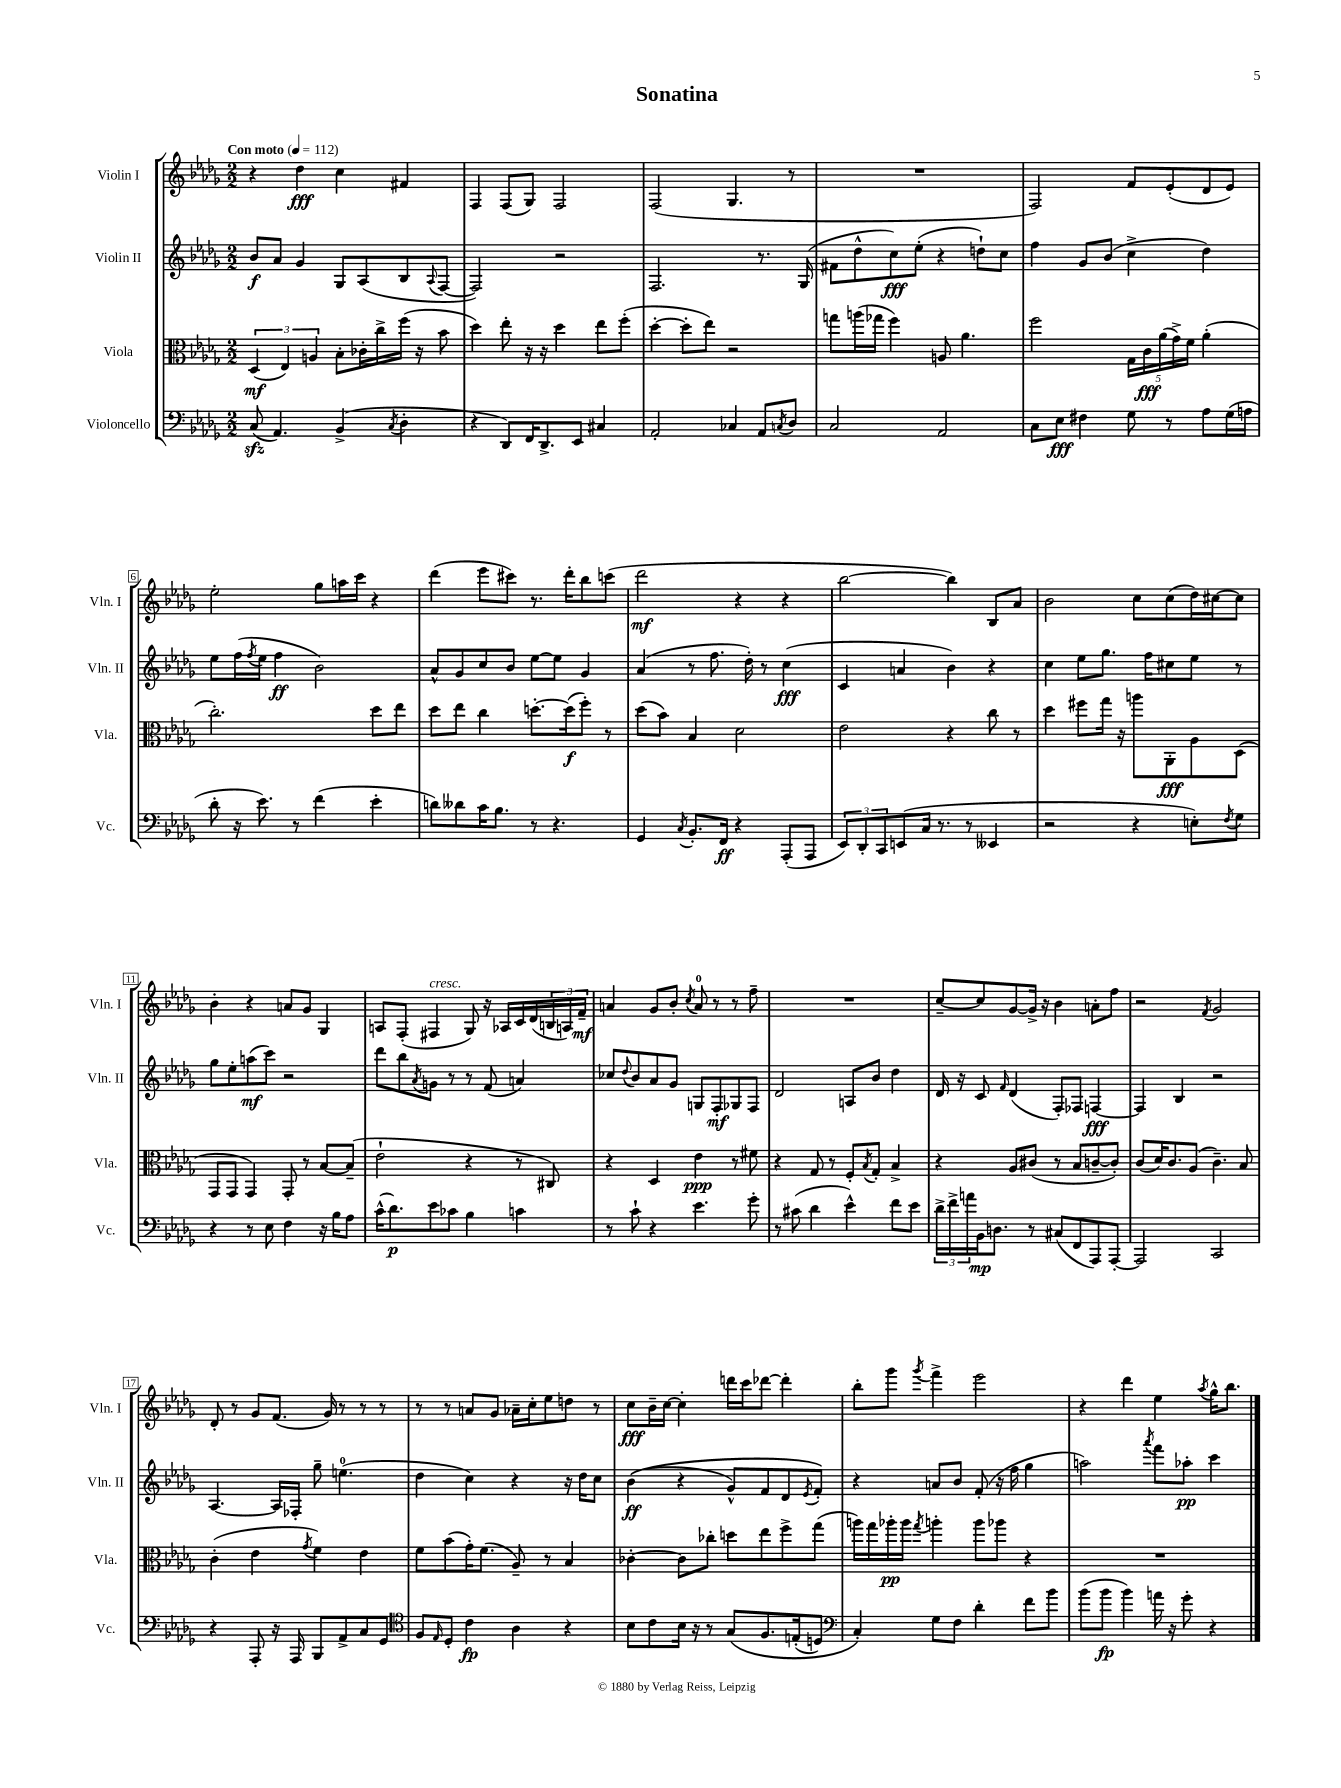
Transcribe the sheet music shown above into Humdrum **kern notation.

**kern	**dynam	**kern	**dynam	**kern	**dynam	**kern	**dynam
*part4	*part4	*part3	*part3	*part2	*part2	*part1	*part1
*staff4	*staff4	*staff3	*staff3	*staff2	*staff2	*staff1	*staff1
*I"Violoncello	*	*I"Viola	*	*I"Violin II	*	*I"Violin I	*
*I'Vc.	*	*I'Vla.	*	*I'Vln. II	*	*I'Vln. I	*
*clefF4	*	*clefC3	*	*clefG2	*	*clefG2	*
*k[b-e-a-d-g-]	*	*k[b-e-a-d-g-]	*	*k[b-e-a-d-g-]	*	*k[b-e-a-d-g-]	*
*M2/2	*	*M2/2	*	*M2/2	*	*M2/2	*
*MM112	*	*MM112	*	*MM112	*	*MM112	*
=1	=1	=1	=1	=1	=1	=1	=1
!	!	!	!	!	!	!LO:TX:a:B:t=Con moto	!
(8Czz/	.	(6D-/	mf	8b-/L	f	4r	.
4.AA-/)	.	.	.	8a-/J	.	.	.
.	.	6E-/)	.	.	.	.	.
.	.	.	.	4g-/	.	4dd-\	fff
.	.	6An/	.	.	.	.	.
(4BB-^/	.	8B-'\L	.	8G-/L	.	4cc\	.
.	.	16c-X'\L	.	(8A-/	.	.	.
.	.	16cc^\	.	.	.	.	.
8qC/	.	.	.	.	.	.	.
4D-'\	.	(16ff\JJ	.	8B-/	.	4f#X/	.
.	.	16r	.	.	.	.	.
.	.	.	.	8qqA-/	.	.	.
.	.	8b-\	.	[8F/J	.	.	.
=2	=2	=2	=2	=2	=2	=2	=2
4r	.	4dd-\)	.	2F/])	.	4F/	.
8DD-/L)	.	8ee-'\	.	.	.	(8F/L	.
16FF/K	.	16r	.	.	.	8G-/J)	.
8.DD-^/	.	16r	.	.	.	.	.
.	.	4dd-\	.	2r	.	2F/	.
8EE-/J	.	.	.	.	.	.	.
4C#X/	.	8ee-\L	.	.	.	.	.
.	.	(8ff'\J	.	.	.	.	.
=3	=3	=3	=3	=3	=3	=3	=3
2AA-'/	.	[4dd-'\	.	2.F/	.	(2F/	.
.	.	8dd-'\L]	.	.	.	.	.
.	.	8ee-\J)	.	.	.	.	.
4C-X/	.	2r	.	.	.	4.G-/	.
8AA-/L	.	.	.	8.r	.	.	.
8qCn/	.	.	.	.	.	.	.
8D-/J	.	.	.	.	.	8r	.
.	.	.	.	(16G-/	.	.	.
=4	=4	=4	=4	=4	=4	=4	=4
2C/	.	8ggn\L	.	8f#X\L	.	1r	.
.	.	(16aan\L	.	8dd-^^\	.	.	.
.	.	16gg-X\JJ	.	.	.	.	.
.	.	4ff\)	.	8cc\)	fff	.	.
.	.	.	.	(8ee-'\J	.	.	.
2AA-/	.	8An/	.	4r	.	.	.
.	.	4.a-\	.	.	.	.	.
.	.	.	.	8ddn`\L)	.	.	.
.	.	.	.	8cc\J	.	.	.
=5	=5	=5	=5	=5	=5	=5	=5
8C\L	.	2ff\	.	4ff\	.	2F/)	.
8E-\J	fff	.	.	.	.	.	.
4F#X\	.	.	.	8g-/L	.	.	.
.	.	.	.	(8b-/J	.	.	.
8G-\	.	20G-\LL	.	4cc^\	.	8f/L	.
.	.	20c\	fff	.	.	.	.
.	.	(20a-\	.	.	.	.	.
8r	.	.	.	.	.	(8e-'/	.
.	.	20g-^\)	.	.	.	.	.
.	.	20f\JJ	.	.	.	.	.
8A-\L	.	(4a-'\	.	4dd-\)	.	8d-/	.
(16G-\L	.	.	.	.	.	8e-/J)	.
16An\JJ	.	.	.	.	.	.	.
!!LO:LB:g=z
=6	=6	=6	=6	=6	=6	=6	=6
8d-'\	.	2.cc'\)	.	8ee-\L	.	2ee-'\	.
16r	.	.	.	(16ff\L	.	.	.
.	.	.	.	8qff/	.	.	.
8.e-\)	.	.	.	16ee-\JJ	.	.	.
.	.	.	.	4ff\	ff	.	.
8r	.	.	.	.	.	.	.
(4f\	.	.	.	2b-\)	.	8gg-\L	.
.	.	.	.	.	.	16aan\L	.
.	.	.	.	.	.	16ccc\JJ	.
4e-'\	.	8dd-\L	.	.	.	4r	.
.	.	8ee-\J	.	.	.	.	.
=7	=7	=7	=7	=7	=7	=7	=7
8dn\L)	.	8dd-\L	.	8a-^^/L	.	(4ddd-\	.
8d--X\	.	8ee-\J	.	8g-/	.	.	.
16c\K	.	4cc\	.	8cc/	.	8eee-\L	.
8.B-\J	.	.	.	.	.	.	.
.	.	.	.	8b-/J	.	8ccc#X\J)	.
8r	.	[8.ddn'\L	.	[8ee-\L	.	8.r	.
4.r	.	.	.	8ee-\J]	.	.	.
.	.	(16dd\k]	f	.	.	16ddd-'\KL	.
.	.	8ff'\J)	.	4g-/	.	8bb-\	.
.	.	8r	.	.	.	(8cccn\J	.
=8	=8	=8	=8	=8	=8	=8	=8
4GG-/	.	(8dd-\L	.	(4a-/	.	2ddd-\	mf
.	.	8b-\J)	.	.	.	.	.
8qC/	.	.	.	.	.	.	.
8.BB-'/L	.	4B-/	.	8r	.	.	.
.	.	.	.	8.ff\	.	.	.
16FF/Jk	ff	.	.	.	.	.	.
4r	.	2d-\	.	.	.	4r	.
.	.	.	.	16dd-'\)	.	.	.
.	.	.	.	8r	.	.	.
(8AAA-'/L	.	.	.	(4cc\	fff	4r	.
8AAA-/J	.	.	.	.	.	.	.
=9	=9	=9	=9	=9	=9	=9	=9
12EE-/L)	.	2e-\	.	4c/	.	[2bb-\	.
12DD-'/	.	.	.	.	.	.	.
12CC/	.	.	.	.	.	.	.
(8EEn/	.	.	.	4an/	.	.	.
16C/Jk	.	.	.	.	.	.	.
8.r	.	.	.	.	.	.	.
.	.	4r	.	4b-\)	.	4bb-\])	.
8r	.	.	.	.	.	.	.
4EE--X/	.	8cc\	.	4r	.	8B-/L	.
.	.	8r	.	.	.	8a-/J	.
=10	=10	=10	=10	=10	=10	=10	=10
2r	.	4dd-\	.	4cc\	.	2b-\	.
.	.	8ff#X\L	.	8ee-\L	.	.	.
.	.	16gg-\Jk	.	8.gg-\J	.	.	.
.	.	16r	.	.	.	.	.
4r	.	8aan\L	.	.	.	8cc\L	.
.	.	.	.	16ff\KL	.	.	.
.	.	8AA-'\	fff	8cc#X\	.	(8cc\	.
8En'\L)	.	8A-\	.	8ee-\J	.	16dd-\L)	.
.	.	.	.	.	.	[16cc#X\J	.
8qF/	.	.	.	.	.	.	.
8G-\J	.	(8D-\J	.	8r	.	8cc#\J]	.
!!LO:LB:g=z
=11	=11	=11	=11	=11	=11	=11	=11
4r	.	8GG-/L	.	8gg-\L	.	4b-'\	.
.	.	8GG-/J	.	8ee-'\	.	.	.
8r	.	4GG-/)	.	(8aan\	mf	4r	.
8E-\	.	.	.	8ccc\J)	.	.	.
4F\	.	8GG-'/	.	2r	.	8an/L	.
.	.	8r	.	.	.	8g-/J	.
16r	.	[8B-/L	.	.	.	4G-/	.
16B-\KL	.	.	.	.	.	.	.
8A-\J	.	(8B-~/J]	.	.	.	.	.
=12	=12	=12	=12	=12	=12	=12	=12
(16c^^\KL	.	2e-`\	.	8ddd-\L	.	8An/L	.
8.d-\)	p	.	.	.	.	.	.
.	.	.	.	8bb-\	.	(8F'/J	.
.	.	.	.	8qa-/	.	.	.
!	!	!	!	!	!	!LO:TX:a:i:t=cresc.	!
8e-\	.	.	.	8gn\J	.	4F#X/	.
8c-X\J	.	.	.	8r	.	.	.
4B-\	.	4r	.	8r	.	8G-/)	.
.	.	.	.	(8f/	.	16r	.
.	.	.	.	.	.	16A-X/LL	.
4cn\	.	8r	.	4an/)	.	16c/	.
.	.	.	.	.	.	(16d-/	.
.	.	8C#X/)	.	.	.	24Bn/	.
.	.	.	.	.	.	24An/)	.
.	.	.	.	.	.	24f~/JJ	mf
=13	=13	=13	=13	=13	=13	=13	=13
8r	.	4r	.	8cc-X/L	.	4an/	.
.	.	.	.	8qqdd-/	.	.	.
8c`\	.	.	.	8b-/	.	.	.
4r	.	4D-/	.	8a-/	.	8g-/L	.
.	.	.	.	8g-/J	.	8b-'/J	.
.	.	.	.	.	.	8qcc/	.
4.e-\	.	4e-\	ppp	8Gn/L	.	8a/	.
.	.	.	.	8F'/	mf	8r	.
.	.	8r	.	8G-X/	.	8r	.
8g-'\	.	8f#X\	.	8F/J	.	8ff~\	.
=14	=14	=14	=14	=14	=14	=14	=14
8r	.	4r	.	2d-/	.	1r	.
(8c#X\	.	.	.	.	.	.	.
4d-\	.	8G-/	.	.	.	.	.
.	.	8r	.	.	.	.	.
4e-^^\)	.	8F'/L	.	8An/L	.	.	.
.	.	8qB-/	.	.	.	.	.
.	.	8G-'/J	.	8b-/J	.	.	.
8f\L	.	4B-^/	.	4dd-\	.	.	.
8e-\J	.	.	.	.	.	.	.
=15	=15	=15	=15	=15	=15	=15	=15
24d-^\LL	.	4r	.	16d-/	.	[8cc~/L	.
24f^\	.	.	.	.	.	.	.
.	.	.	.	16r	.	.	.
24an\	.	.	.	.	.	.	.
16BB-\J	mp	.	.	8c/	.	8cc/]	.
8.Dn\J	.	.	.	.	.	.	.
.	.	.	.	16qqf/	.	.	.
.	.	8A-/L	.	(4d-/	.	[8g-/	.
8r	.	(8c#X/J	.	.	.	16g-^/Jk]	.
.	.	.	.	.	.	16r	.
(8C#X/L	.	8r	.	8F'/L)	.	4b-\	.
8FF/	.	8B-/L	.	8F-X/J	.	.	.
8AAA-/)	.	[8cn~/	.	[4Fn/	fff	8an'\L	.
[8AAA-'/J	.	8c'/J])	.	.	.	8ff\J	.
=16	=16	=16	=16	=16	=16	=16	=16
2AAA-/]	.	(8c/L	.	4F/]	.	2r	.
.	.	16d-/K)	.	.	.	.	.
.	.	8.c/	.	.	.	.	.
.	.	.	.	4B-/	.	.	.
.	.	(8A-/J	.	.	.	.	.
.	.	.	.	.	.	8qf/	.
2CC/	.	4.c~\)	.	2r	.	2g-/	.
.	.	8B-/	.	.	.	.	.
!!LO:LB:g=z
=17	=17	=17	=17	=17	=17	=17	=17
4r	.	(4c'\	.	[4.A-/	.	8d-'/	.
.	.	.	.	.	.	8r	.
8AAA-'/	.	4e-\	.	.	.	8g-/L	.
16r	.	.	.	16A-/LL]	.	(8.f/J	.
16AAA-/	.	.	.	16F-X'/JJ	.	.	.
.	.	8qg-/	.	.	.	.	.
8BBB-/L	.	4f\)	.	8gg-~\	.	.	.
.	.	.	.	.	.	16g-/)	.
8AA-^/	.	.	.	(4.een\	.	8r	.
8C/	.	4e-\	.	.	.	8r	.
8GG-/J	.	.	.	.	.	8r	.
=18	=18	=18	=18	=18	=18	=18	=18
*clefC4	*	*	*	*	*	*	*
8F/L	.	8f\L	.	4dd-\	.	8r	.
16qqE-/	.	.	.	.	.	.	.
8D-'/J	.	(8b-\	.	.	.	8r	.
4c\	fp	16g-'\K)	.	4cc\)	.	8an/L	.
.	.	(8.f\J	.	.	.	.	.
.	.	.	.	.	.	8g-/J	.
4A-\	.	8A-~/)	.	4r	.	16a-X~\LL	.
.	.	.	.	.	.	16cc'\J	.
.	.	8r	.	.	.	8ee-\	.
4r	.	4B-/	.	16r	.	8ddn\J	.
.	.	.	.	16dd-\KL	.	.	.
.	.	.	.	8cc\J	.	8r	.
=19	=19	=19	=19	=19	=19	=19	=19
8B-\L	.	[4c-X'\	.	((4b-\	ff	8cc\L	fff
8c\	.	.	.	.	.	16b-~\L	.
.	.	.	.	.	.	[16cc\JJ	.
16B-\Jk	.	8c-\L]	.	4r	.	4cc'\]	.
16r	.	.	.	.	.	.	.
8r	.	8cc-X'\J	.	.	.	.	.
(8G-/L	.	8ddn\L	.	8g-^^/L)	.	16dddn\LL	.
.	.	.	.	.	.	16ccc\J	.
8.F/	.	8ee-\	.	8f/	.	[8ddd-X\J	.
.	.	8ff^\	.	8d-/	.	4ddd-'\]	.
(16En'/k	.	.	.	.	.	.	.
.	.	.	.	8qe-/	.	.	.
8Dn/J)	.	(8gg-\J	.	8f'/J)	.	.	.
=20	=20	=20	=20	=20	=20	=20	=20
*clefF4	*	*	*	*	*	*	*
4C'/)	.	16aan\LL)	.	4r	.	8bb-'\L	.
.	.	16gg-\	.	.	.	.	.
.	.	16aa-X'\	pp	.	.	8ggg-\J	.
.	.	16aa-\JJ	.	.	.	.	.
.	.	8qgg-/	.	.	.	8qggg-/	.
8G-\L	.	4aan'\	.	8an/L	.	4fff^\	.
8F\J	.	.	.	8b-/J	.	.	.
4d-'\	.	8aa\L	.	(8f'/	.	2eee-\	.
.	.	8aa-X\J	.	16r	.	.	.
.	.	.	.	16ff\	.	.	.
8f\L	.	4r	.	4gg-\	.	.	.
8b-\J	.	.	.	.	.	.	.
=21	=21	=21	=21	=21	=21	=21	=21
(8b-\L	.	1r	.	2aan\)	.	4r	.
8b-\J	fp	.	.	.	.	.	.
4b-\)	.	.	.	.	.	4ddd-\	.
.	.	.	.	8qaaa-/	.	.	.
16an\	.	.	.	8fff\L	.	4ee-\	.
16r	.	.	.	.	.	.	.
8g-'\	.	.	.	8aa-X'\J	pp	.	.
.	.	.	.	.	.	8qaa-/	.
4r	.	.	.	4ccc\	.	16gg-^^\KL	.
.	.	.	.	.	.	8.bb-\J	.
==	==	==	==	==	==	==	==
*-	*-	*-	*-	*-	*-	*-	*-
